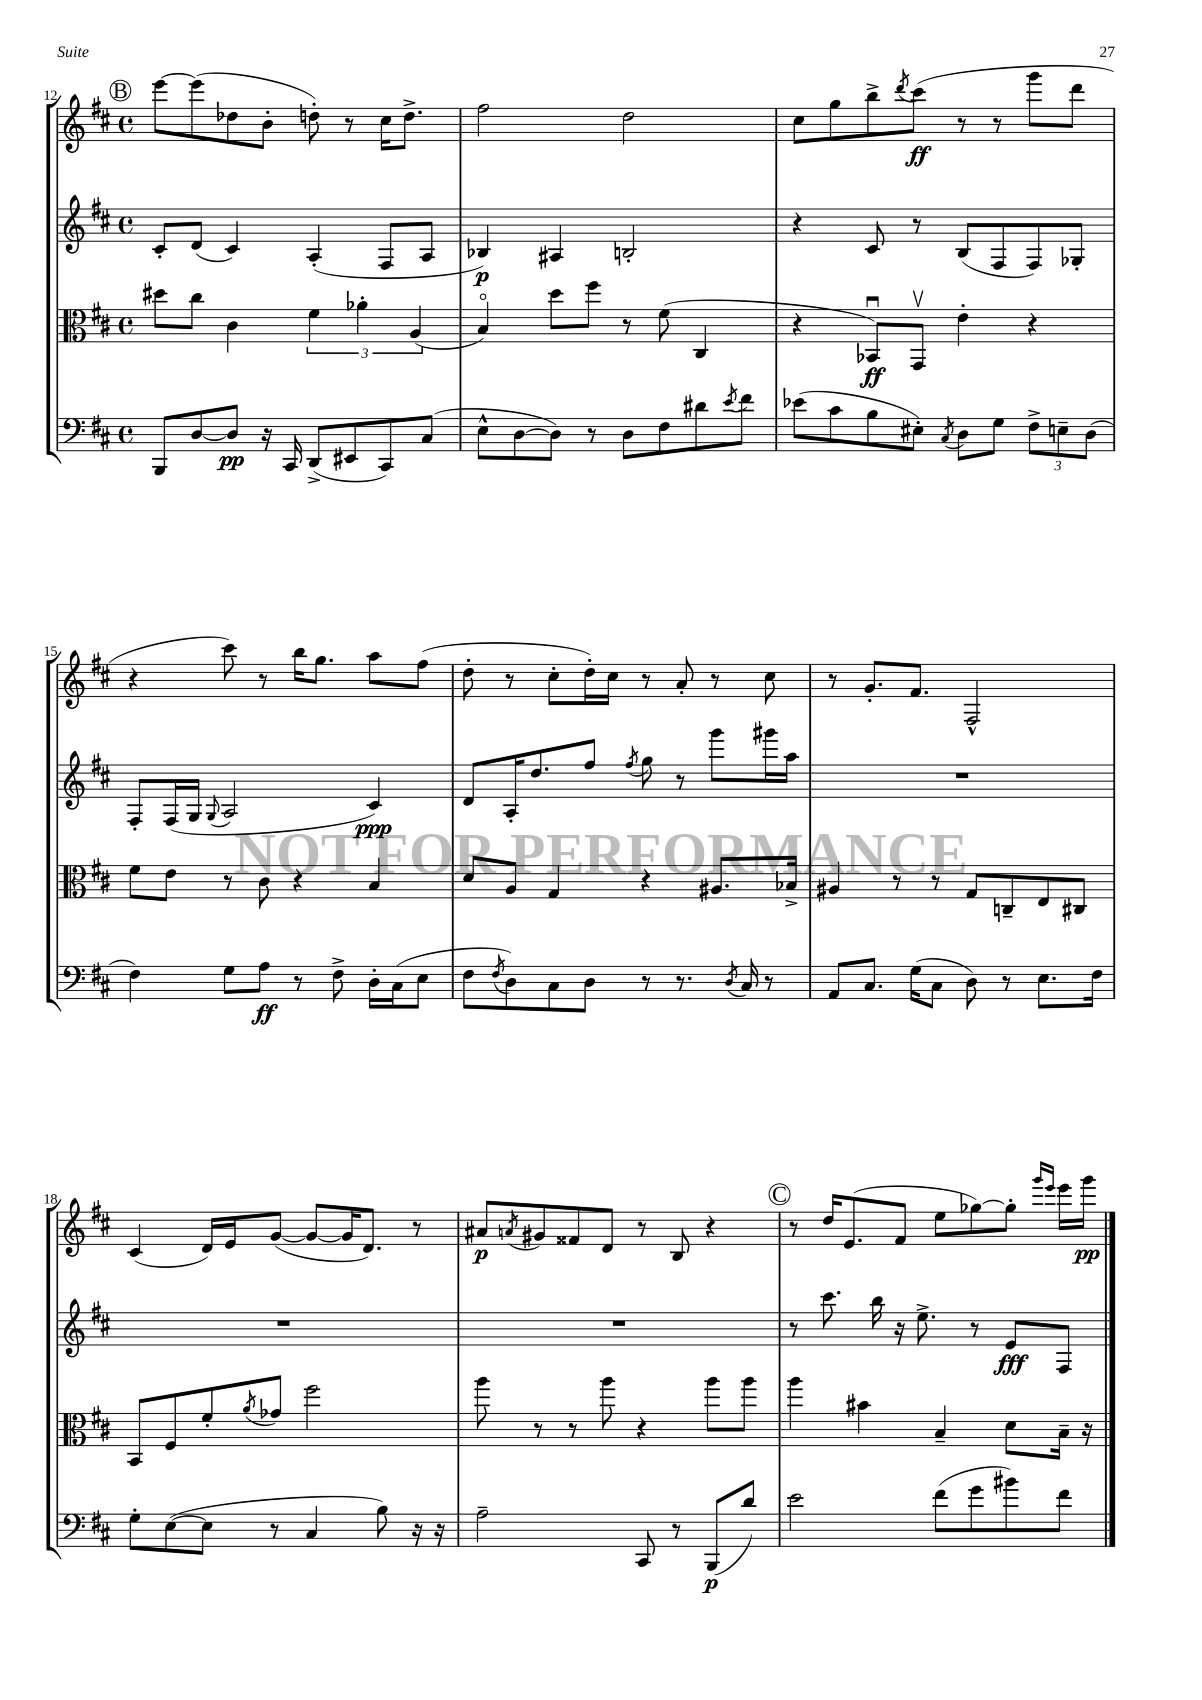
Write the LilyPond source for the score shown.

<<
\new StaffGroup <<
\new Staff = "s0" {
    \clef treble \key d \major \defaultTimeSignature \time 4/4
    \mark \markup { \circle "B" } e'''8~ e'''8( des''8 b'8-. d''8-.) r8 cis''16 d''8.-> |
    fis''2 d''2 |
    cis''8 g''8 b''8-> \acciaccatura { d'''8 } cis'''8\ff( r8 r8 g'''8 d'''8 |
    r4 cis'''8) r8 b''16 g''8. a''8 fis''8( |
    d''8-. r8 cis''8-. d''16-.) cis''16 r8 a'8-. r8 cis''8 |
    r8 g'8.-. fis'8. fis2-^ |
    cis'4( d'16) e'16 g'8~( g'8~ g'16 d'8.) r8 |
    ais'8\p \acciaccatura { a'8 } gis'8 fisis'8 d'8 r8 b8 r4 |
    \mark \markup { \circle "C" } r8 d''16 e'8.( fis'8 e''8 ges''8~) ges''8-. \grace { g'''16 e'''16 } e'''16 g'''16\pp \bar "|." |
}
\new Staff = "s1" {
    \clef treble \key d \major \defaultTimeSignature \time 4/4
    \mark \markup { \circle "B" } cis'8-. d'8( cis'4) a4-.( fis8 a8 |
    bes4\p) ais4 b2-. |
    r4 cis'8 r8 b8( fis8 fis8) ges8-. |
    fis8-. fis16( g16 \appoggiatura { g8 } a2 cis'4\ppp) |
    d'8 a16-. d''8. fis''8 \acciaccatura { fis''8 } g''8 r8 g'''8 gis'''16 a''16 |
    R1 |
    R1 |
    R1 |
    \mark \markup { \circle "C" } r8 cis'''8. b''16 r16 e''8.-> r8 e'8\fff fis8 \bar "|." |
}
\new Staff = "s2" {
    \clef alto \key d \major \defaultTimeSignature \time 4/4
    \mark \markup { \circle "B" } dis''8 cis''8 cis'4 \tuplet 3/2 { fis'4 aes'4-. a4( } |
    b4\flageolet) d''8 fis''8 r8 fis'8( cis4 |
    r4 bes,8\downbow\ff) g,8\upbow e'4-. r4 |
    fis'8 e'8 r8 cis'8 r4 b4 |
    d'8 a8 g4 r4 ais8. bes16-> |
    ais4 r8 r8 g8 c8-- e8 cis8 |
    b,8 fis8 fis'8-. \acciaccatura { a'8 } ges'8 fis''2 |
    a''8 r8 r8 a''8 r4 a''8 a''8 |
    \mark \markup { \circle "C" } a''4 bis'4 b4-- d'8 b16-- r16 \bar "|." |
}
\new Staff = "s3" {
    \clef bass \key d \major \defaultTimeSignature \time 4/4
    \mark \markup { \circle "B" } b,,8 d8~ d8\pp r16 cis,16 d,8->( eis,8 cis,8) cis8( |
    e8-^ d8~ d8) r8 d8 fis8 dis'8 \acciaccatura { e'8 } fis'8 |
    ees'8( cis'8 b8 eis8-.) \acciaccatura { cis8 } d8 g8 \tuplet 3/2 { fis8-> e8-- d8( } |
    fis4) g8 a8\ff r8 fis8-> d16-. cis16( e8 |
    fis8 \acciaccatura { fis8 } d8) cis8 d8 r8 r8. \acciaccatura { d8 } cis16 r8 |
    a,8 cis8. g16( cis8 d8) r8 e8. fis16 |
    g8-. e8~( e8 r8 cis4 b8) r16 r16 |
    a2-- cis,8 r8 b,,8\p( d'8) |
    \mark \markup { \circle "C" } e'2 fis'8( g'8 bis'8) fis'8 \bar "|." |
}
>>
>>
\layout { \context { \Score currentBarNumber = #12 } }
